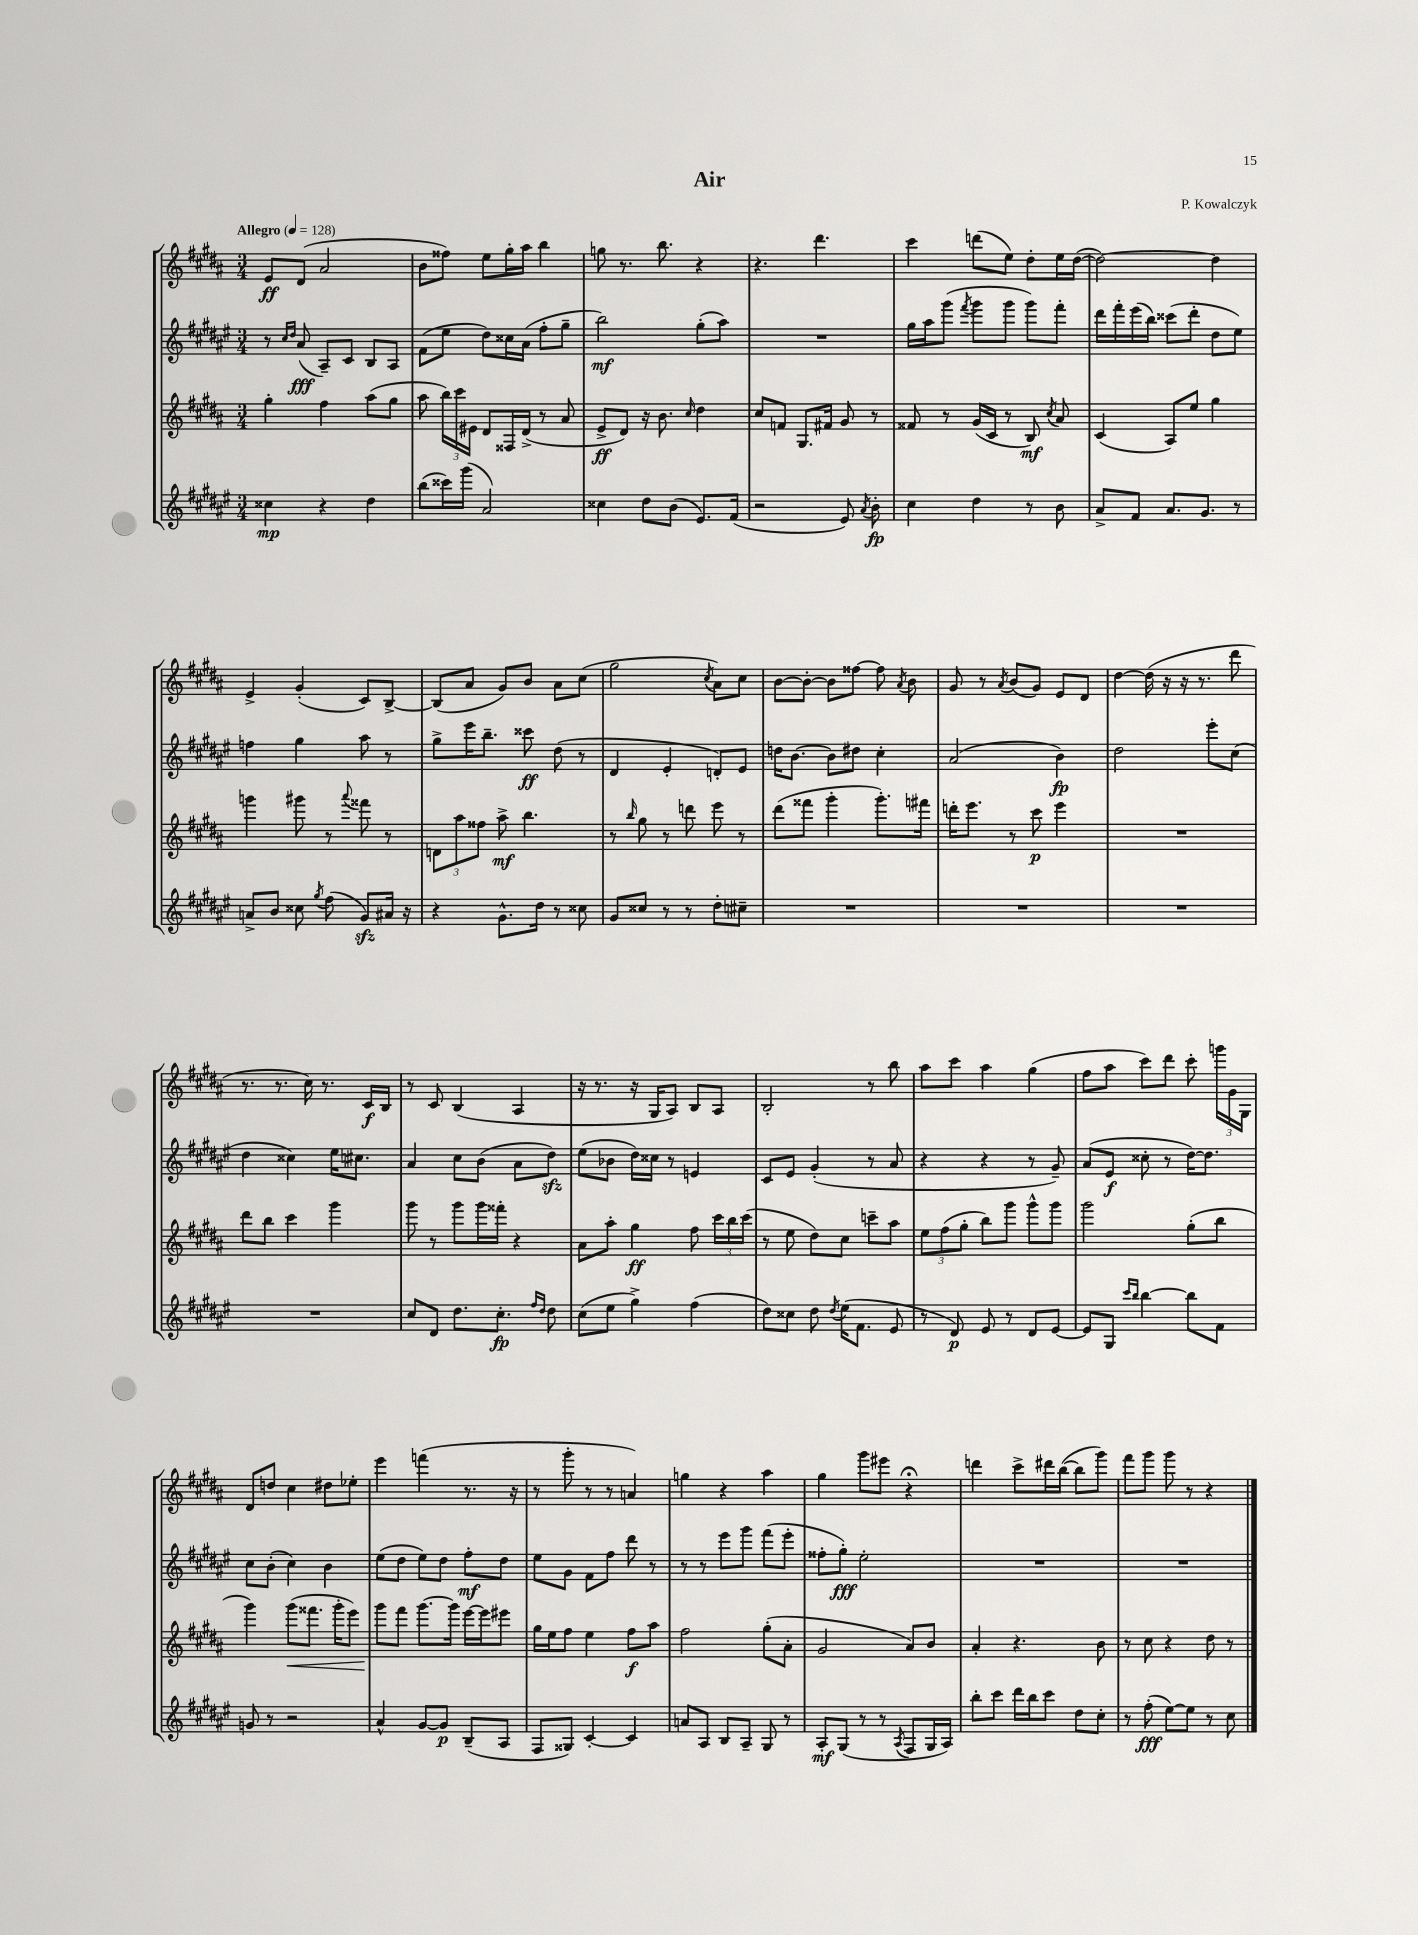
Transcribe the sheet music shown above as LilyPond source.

\header { title = "Air" composer = "P. Kowalczyk" }
<<
\new StaffGroup <<
\new Staff = "s0" {
    \clef treble \key b \major \numericTimeSignature \time 3/4 \tempo "Allegro" 4 = 128
    \autoBeamOff e'8[\ff dis'8]( ais'2 |
    b'8[ fisis''8]) e''8[ gis''16-. ais''16] b''4 |
    g''8 r8. b''8. r4 |
    r4. dis'''4. |
    cis'''4 d'''8[( e''8]) dis''8[-. e''16 dis''16]~( |
    dis''2~) dis''4 |
    e'4-> gis'4-.( cis'8[) b8]~-> |
    b8[( ais'8] gis'8[) b'8] ais'8[ cis''8]( |
    gis''2 \acciaccatura { cis''8 } ais'8[) cis''8] |
    b'8[~ b'8]~-. b'8[ fisis''8]~ fisis''8 \acciaccatura { ais'8 } b'8 |
    gis'8 r8 \acciaccatura { ais'8 } b'8[( gis'8]) e'8[ dis'8] |
    dis''4~ dis''16( r16 r16 r8. dis'''8 |
    r8. r8. cis''16) r8. cis'16[\f b16] |
    r8 cis'8 b4( ais4 |
    r16 r8. r16 gis16[ ais8]) b8[ ais8] |
    b2-. r8 b''8 |
    ais''8[ cis'''8] ais''4 gis''4( |
    fis''8[ ais''8] cis'''8[) dis'''8] cis'''8-. \tuplet 3/2 { g'''16[ gis'16 gis16] } |
    dis'8[ d''8] cis''4 dis''8[ ees''8]-. |
    e'''4 f'''4( r8. r16 |
    r8 gis'''8-. r8 r8 a'4) |
    g''4 r4 ais''4 |
    gis''4 gis'''8[ eis'''8] r4\fermata |
    d'''4 cis'''8[-> dis'''16 b''16]~( b''8[ gis'''8]) |
    fis'''8[ gis'''8] gis'''8 r8 r4 \bar "|." |
}
\new Staff = "s1" {
    \clef treble \key fis \major \numericTimeSignature \time 3/4
    \autoBeamOff r8 \grace { cis''16[ dis''16] } ais'8\fff( ais8[--) cis'8] b8[ ais8] |
    fis'8[( eis''8] dis''8[) cisis''16 ais'16]( fis''8[-. gis''8]-- |
    b''2\mf) gis''8[-.( ais''8]) |
    R2. |
    gis''16[ ais''16 gis'''8]( \acciaccatura { fis'''8 } gis'''8[ gis'''8] gis'''8[) fis'''8]-. |
    dis'''16[ fis'''16-. eis'''16( b''16]) cisis'''8[( dis'''8]-. dis''8[ eis''8]) |
    f''4 gis''4 ais''8 r8 |
    gis''8[-> eis'''16 b''8.]-- cisis'''8\ff dis''8( r8 |
    dis'4 eis'4-. d'8[-.) eis'8] |
    d''16[ b'8.]~ b'8[ dis''8] cis''4-. |
    ais'2( b'4\fp) |
    dis''2 eis'''8[-. cis''8]( |
    dis''4 cisis''4) eis''16[ cis''8.] |
    ais'4 cis''8[ b'8]( ais'8[ dis''8]\sfz) |
    eis''8[( bes'8] dis''16[) cisis''16] r8 e'4 |
    cis'8[ eis'8] gis'4-.( r8 ais'8 |
    r4 r4 r8 gis'8--) |
    ais'8[( eis'8]\f cisis''8-. r8 dis''16[~) dis''8.] |
    cis''8[ b'8]-.( cis''4) b'4 |
    eis''8[( dis''8] eis''8[) dis''8] fis''8[-.\mf dis''8] |
    eis''8[ gis'8] fis'8[ fis''8] dis'''8 r8 |
    r8 r8 eis'''8[ gis'''8] fis'''8[( eis'''8]-. |
    fisis''8[-. gis''8]-.\fff) eis''2-. |
    R2. |
    R2. \bar "|." |
}
\new Staff = "s2" {
    \clef treble \key b \major \numericTimeSignature \time 3/4
    \autoBeamOff gis''4-. fis''4 ais''8[( gis''8] |
    ais''8 \tuplet 3/2 { b''16[) cis'''16 eis'16] } dis'8[ fisis16 dis'16]->( r8 ais'8 |
    e'8[->\ff dis'8]) r16 b'8. \grace { cis''16 } dis''4 |
    cis''8[ f'8] gis8.[ fis'16] gis'8 r8 |
    fisis'8 r8 gis'16[( cis'16] r8 b8\mf) \acciaccatura { cis''8 } ais'8 |
    cis'4( ais8[) e''8] gis''4 |
    g'''4 gis'''8 r8 \appoggiatura { ais'''8 } fisis'''8 r8 |
    \tuplet 3/2 { d'8[ ais''8 fisis''8] } ais''8->\mf b''4. |
    r8 \grace { b''16 } gis''8 r8 d'''8 e'''8 r8 |
    dis'''8[( fisis'''8] gis'''4-. gis'''8.[-.) fis'''16] |
    d'''16[-. e'''8.] r8 cis'''8\p e'''4 |
    R2. |
    dis'''8[ b''8] cis'''4 gis'''4 |
    gis'''8 r8 gis'''8[ gis'''16 fisis'''16]-. r4 |
    ais'8[ ais''8]-. gis''4\ff fis''8 \tuplet 3/2 { cis'''16[ b''16 cis'''16]( } |
    r8 e''8 dis''8[) cis''8] c'''8[-- ais''8] |
    \tuplet 3/2 { e''8[ fis''8( gis''8]-. } b''8[) gis'''8] gis'''8[-^ gis'''8] |
    gis'''2 gis''8[-.( b''8] |
    gis'''4) gis'''8[\<( fisis'''8.] gis'''16[-. e'''8]) |
    gis'''8[\! fis'''8] gis'''8.[~ gis'''16] e'''16[~ e'''16 eis'''8] |
    gis''16[ e''16 fis''8] e''4 fis''8[\f ais''8] |
    fis''2 gis''8[-.( ais'8]-. |
    gis'2 ais'8[) b'8] |
    ais'4-. r4. b'8 |
    r8 cis''8 r4 dis''8 r8 \bar "|." |
}
\new Staff = "s3" {
    \clef treble \key fis \major \numericTimeSignature \time 3/4
    \autoBeamOff cisis''4\mp r4 dis''4 |
    b''8[( cisis'''16) gis'''16]( ais'2) |
    cisis''4 dis''8[ b'8]( eis'8.[) fis'16]( |
    r2 eis'8) \acciaccatura { ais'8 } b'8-.\fp |
    cis''4 dis''4 r8 b'8 |
    ais'8[-> fis'8] ais'8.[ gis'8.] r8 |
    a'8[-> b'8] cisis''8 \acciaccatura { gis''8 } fis''8( gis'8[\sfz) ais'16] r16 |
    r4 gis'8.[-^ dis''16] r8 cisis''8 |
    gis'8[ cisis''8] r8 r8 dis''8[-. cis''8]-- |
    R2. |
    R2. |
    R2. |
    R2. |
    cis''8[ dis'8] dis''8.[ cis''8.]-.\fp \grace { fis''16[ dis''16] } dis''8 |
    cis''8[( eis''8] gis''4->) fis''4( |
    dis''8[) cisis''8] dis''8 \acciaccatura { dis''8 } eis''16[( fis'8.] eis'8 |
    r8 dis'8\p) eis'8 r8 dis'8[ eis'8]~ |
    eis'8[ gis8] \grace { cis'''16[ b''16] } b''4~ b''8[ fis'8] |
    g'8 r8 r2 |
    ais'4-^ gis'8[~ gis'8]\p b8[--( ais8] |
    fis8[ gisis8]) cis'4~-. cis'4 |
    a'8[ ais8] b8[ ais8]-- gis8 r8 |
    ais8[-.\mf gis8]( r8 r8 \acciaccatura { ais8 } fis8[ gis16 ais16]) |
    b''8[-. cis'''8] dis'''16[ b''16 cis'''8] dis''8[ cis''8]-. |
    r8 fis''8-.\fff( eis''8[~) eis''8] r8 cis''8 \bar "|." |
}
>>
>>
\layout { \context { \Score \remove "Bar_number_engraver" } }
